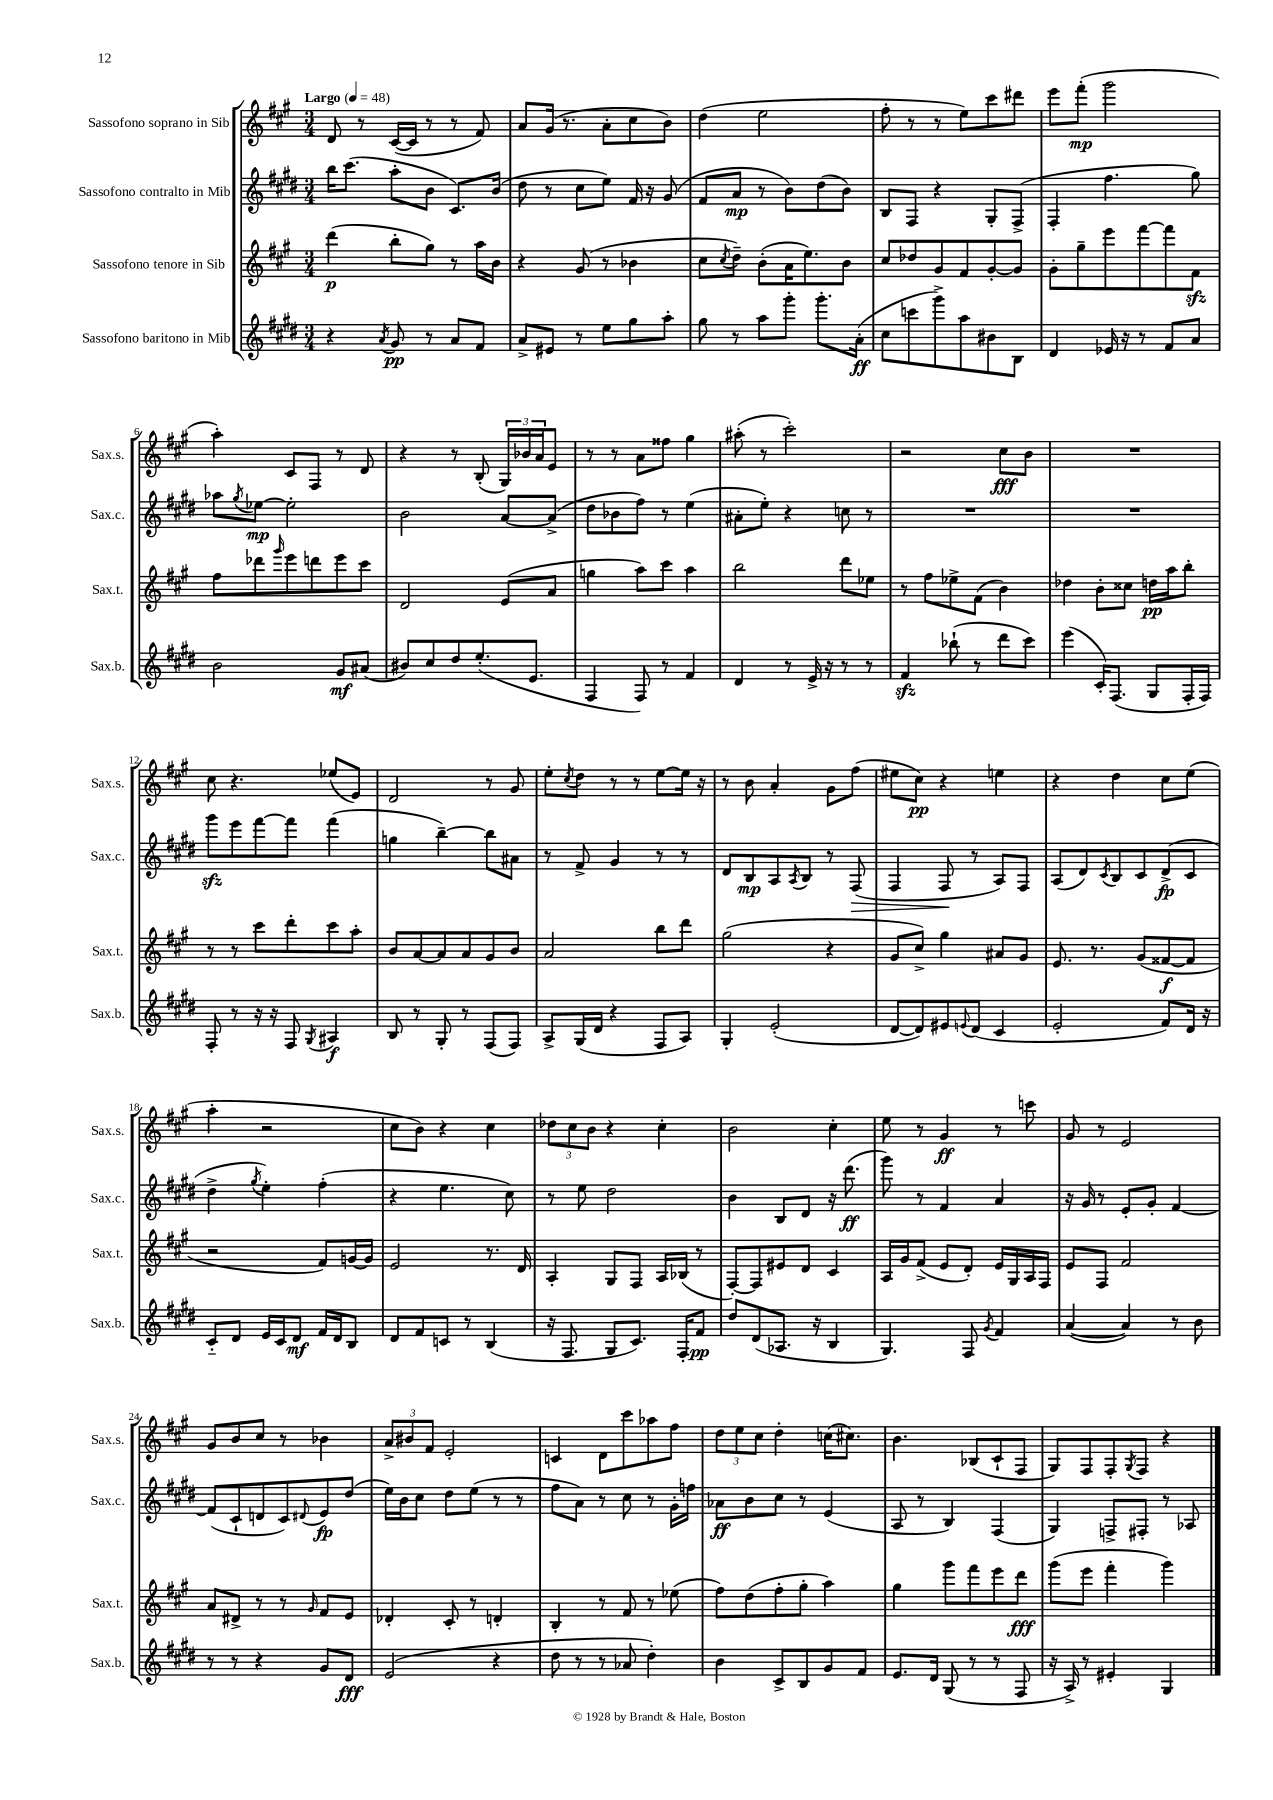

**kern	**kern	**kern	**kern
*staff4	*staff3	*staff2	*staff1
*clefG2	*clefG2	*clefG2	*clefG2
*k[f#c#g#d#]	*k[f#c#g#]	*k[f#c#g#d#]	*k[f#c#g#]
*M3/4	*M3/4	*M3/4	*M3/4
*MM48	*MM48	*MM48	*MM48
4r	(4ddd	16bb	8d
.	.	(8.ccc#	.
.	.	.	8r
8qa	.	.	.
8g#	8bb'	8aa'	([16c#
.	.	.	16c#]
8r	8gg#)	8b	8r
8a	8r	8.c#)	8r
8f#	16aa	.	8f#)
.	16b	(16b	.
=	=	=	=
8a^	4r	8dd#	8a
8e#	.	8r	(16g#
.	.	.	8.r
8r	(8g#	8cc#	.
8ee	8r	8ee)	8a'
8gg#	4b-	16f#	8cc#
.	.	16r	.
8aa'	.	(8g#	8b)
=	=	=	=
8gg#	8cc#	8f#	(4dd
.	8qcc#	.	.
8r	8dd~)	8a	.
8aa	(8b'	8r	2ee
8ggg#'	16a	8b)	.
.	8.ee)	.	.
8.ggg#'	.	(8dd#	.
.	8b	8b)	.
(16a'	.	.	.
=	=	=	=
8cc#	8cc#	8B	8ff#'
8ccc	8dd-	8F#	8r
8ggg#^)	8g#	4r	8r
8aa	8f#	.	8ee)
8b#	[8g#'	8G#'	8ccc#
8B	8g#]	(8F#^	8ddd#
=	=	=	=
4d#	8g#'	4F#'	8eee
.	8gg#~	.	(8fff#'
16e-	8eee	4.ff#	2ggg#
16r	.	.	.
8r	[8fff#	.	.
8f#	8fff#]	.	.
8a	8f#	8gg#)	.
=	=	=	=
2b	8ff#	8aa-	4aa')
.	.	8qgg#	.
.	8ddd-	[8ee-	.
.	16qqggg#	.	.
.	8eee	2ee-']	8c#
.	8ddd	.	8F#
8g#	8eee	.	8r
(8a#	8ccc#	.	8d
=	=	=	=
8b#)	2d	2b	4r
8cc#	.	.	.
8dd#	.	.	8r
(8.ee'	.	.	(8B'
.	(8e	[8a	24G#)
.	.	.	24b-
8.e	.	.	.
.	.	.	24a
.	8a	(8a^]	8e
=	=	=	=
4F#	4gg	8dd#	8r
.	.	8b-	8r
8F#)	8aa)	8ff#)	8a
8r	8ccc#	8r	8ff##
4f#	4aa	(4ee	4gg#
=	=	=	=
4d#	2bb	8a#'	(8aa#'
.	.	8ee')	8r
8r	.	4r	2ccc#')
16e^	.	.	.
16r	.	.	.
8r	8ddd	8cc	.
8r	8ee-	8r	.
=	=	=	=
4f#	8r	2.r	2r
.	8ff#	.	.
(8bb-`	8ee-^	.	.
8r	(8f#	.	.
8ddd#	4b)	.	8cc#
8ccc#)	.	.	8b
=	=	=	=
(4eee	4dd-	2.r	2.r
16c#')	8b'	.	.
(8.F#	.	.	.
.	8cc##	.	.
8G#	16dd	.	.
.	16aa	.	.
16F#'	8bb'	.	.
16F#)	.	.	.
=	=	=	=
8F#'	8r	8ggg#	8cc#
8r	8r	8eee	4.r
16r	8ccc#	[8fff#	.
16r	.	.	.
8F#	8ddd'	8fff#]	.
8qG#	.	.	.
4A#	8ccc#	(4fff#	(8ee-
.	8aa'	.	8e)
=	=	=	=
8B	8b	4gg	2d
8r	[8a	.	.
8G#'	8a]	[4bb~)	.
8r	8a	.	.
(8F#	8g#	8bb]	8r
8F#)	8b	8a#	8g#
=	=	=	=
8A^	2a	8r	8ee'
.	.	.	8qcc#
(16G#	.	8f#^	8dd
16d#	.	.	.
4r	.	4g#	8r
.	.	.	8r
8F#	8bb	8r	[8ee
8A)	8ddd	8r	16ee]
.	.	.	16r
=	=	=	=
4G#'	(2gg#	8d#	8r
.	.	8B	8b
(2e'	.	8A	4a'
.	.	8qA	.
.	.	8B	.
.	4r	8r	8g#
.	.	(8F#	(8ff#
=	=	=	=
[8d#	8g#	4F#	8ee#
8d#])	8cc#^)	.	8cc#)
8e#	4gg#	8F#	4r
8qqe	.	.	.
(8d#	.	8r	.
4c#	8a#	8A)	4ee
.	8g#	8F#	.
=	=	=	=
2e'	8.e	(8A	4r
.	.	8d#)	.
.	8.r	.	.
.	.	8qc#	.
.	.	8B	4dd
.	(8g#	8c#	.
8f#)	[8f##	(8d#^	8cc#
16d#	8f##]	8c#	(8ee
16r	.	.	.
=	=	=	=
8c#'~	2r	4dd#^	4aa'
8d#	.	.	.
.	.	8qgg#	.
16e	.	4ee')	2r
16c#	.	.	.
8d#	.	.	.
16f#	8f#)	(4ff#'	.
16d#	.	.	.
8B	[16g	.	.
.	16g]	.	.
=	=	=	=
8d#	2e	4r	8cc#
8f#	.	.	8b)
8c	.	4.ee	4r
8r	.	.	.
(4B	8.r	.	4cc#
.	.	8cc#)	.
.	16d	.	.
=	=	=	=
16r	4A'	8r	12dd-
8.F#	.	.	.
.	.	.	12cc#
.	.	8ee	.
.	.	.	12b
8G#	8G#	2dd#	4r
8.c#)	8F#	.	.
.	16A	.	4cc#'
16F#'	(16B-	.	.
8f#	8r	.	.
=	=	=	=
8dd#	[8F#')	4b	2b
(8d#	8F#]	.	.
8.A-	8e#	8B	.
.	8d	8d#	.
16r	.	.	.
4B	4c#	16r	4cc#'
.	.	(8.ddd#	.
=	=	=	=
4.G#)	16A	8ggg#)	8ee
.	16g#	.	.
.	(8f#^	8r	8r
.	8e	4f#	4g#
8F#	8d')	.	.
8qg#	.	.	.
4f#	16e	4a	8r
.	16G#	.	.
.	16A	.	8ccc
.	16F#	.	.
=	=	=	=
([4a	8e	16r	8g#
.	.	16g#	.
.	8F#	8r	8r
4a])	2f#	8e'	2e
.	.	8g#'	.
8r	.	[4f#	.
8b	.	.	.
=	=	=	=
8r	8a	(8f#]	8g#
8r	8d#^	8c#`	8b
4r	8r	8d	8cc#
.	8r	8c#)	8r
.	16qqg#	8qqd#	.
8g#	8f#	8e	4b-
8d#	8e	(8dd#	.
=	=	=	=
(2e	4d-'	16ee)	12a^
.	.	16b	.
.	.	.	12b#
.	.	8cc#	.
.	.	.	12f#
.	8c#'	8dd#	2e'
.	8r	(8ee	.
4r	4d'	8r	.
.	.	8r	.
=	=	=	=
8dd#	4B'	8ff#	4c
8r	.	8a)	.
8r	8r	8r	8d
8a-	8f#	8cc#	8ccc#
4dd#')	8r	8r	8aa-
.	(8ee-	16g#'	8ff#
.	.	16ff	.
=	=	=	=
4b	8ff#)	8a-	12dd
.	.	.	12ee
.	(8dd	8b	.
.	.	.	12cc#
8c#^	8ff#'	8cc#	4dd'
8B	8gg#'	8r	.
8g#	4aa)	(4e	(16cc
.	.	.	8.cc#)
8f#	.	.	.
=	=	=	=
8.e	4gg#	8A	4.b
.	.	8r	.
16d#	.	.	.
(8G#	8ggg#	4B)	.
8r	8fff#	.	(8B-
8r	8eee	(4F#	8c#`
8F#	8ddd	.	8F#
=	=	=	=
16r	(8ggg#	4G#)	8G#)
16A^)	.	.	.
8r	8eee	.	8F#
4e#'	4fff#'	8F^	8F#'
.	.	.	8qG#
.	.	8F#'	8F#
4G#	4ggg#)	8r	4r
.	.	8A-	.
==	==	==	==
*-	*-	*-	*-
